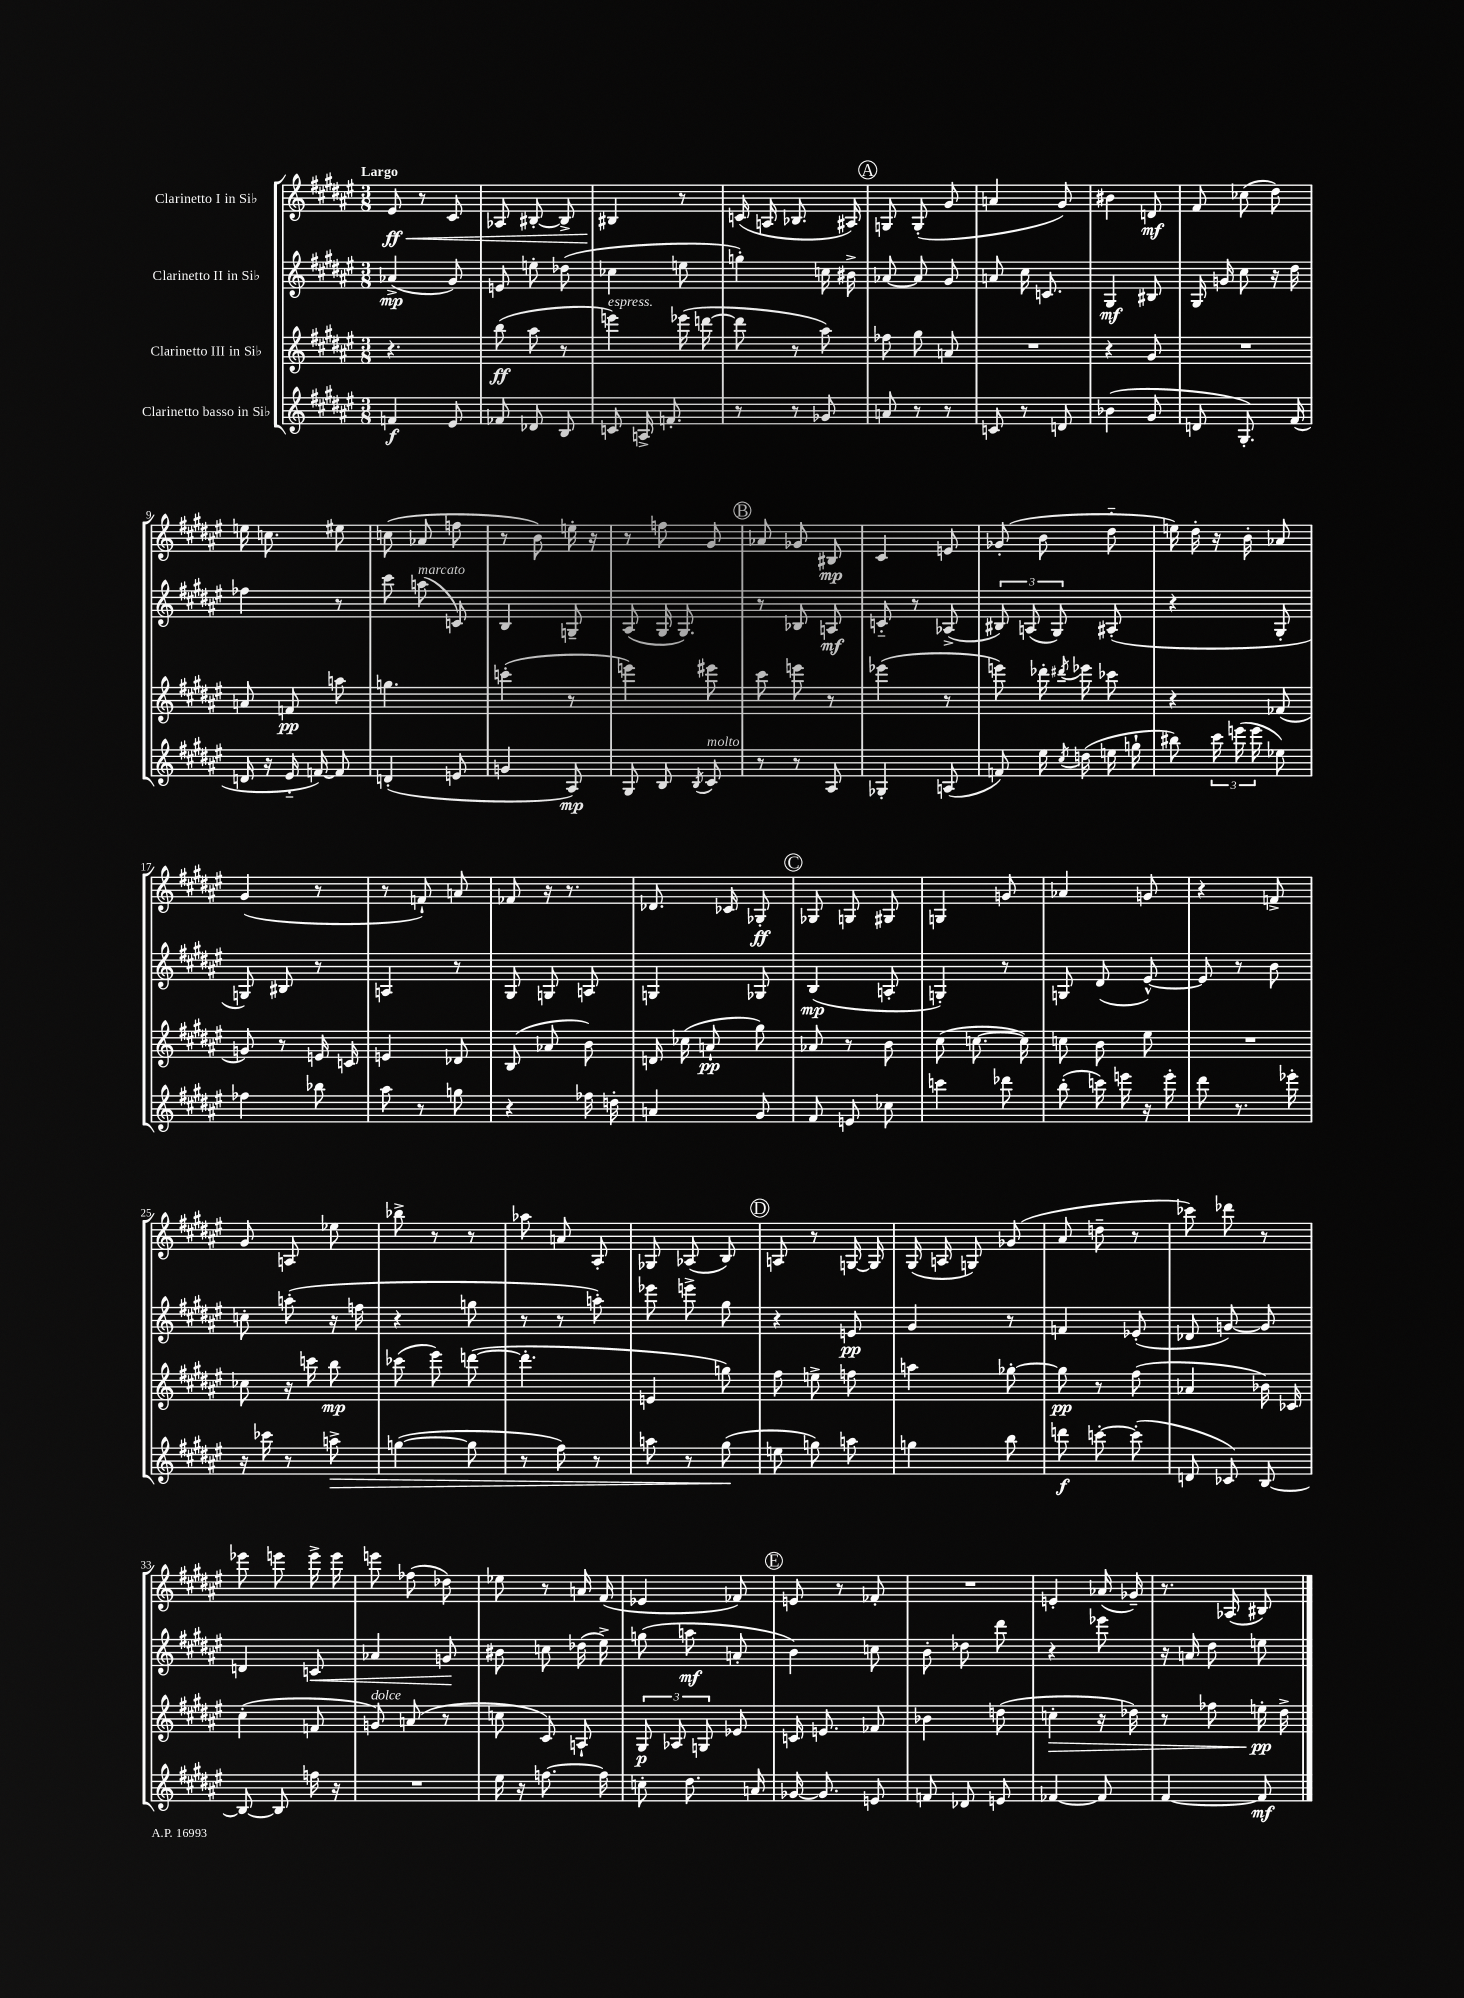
<<
\new StaffGroup <<
\new Staff = "s0" \with { instrumentName = "Clarinetto I in Sib" } {
    \clef treble \key fis \major \numericTimeSignature \time 3/8 \tempo "Largo"
    \autoBeamOff eis'8\ff\< r8 cis'8 |
    aes8 bis8~-. bis8-> |
    bis4\! r8 |
    c'16( a16 bes8. ais16) |
    \mark \markup { \circle "A" } g8 g8-.( gis'8 |
    a'4 gis'8) |
    bis'4 d'8\mf |
    fis'8 ces''8( dis''8) |
    e''16 c''8. eis''8 |
    c''8( aes'8 f''8 |
    r8 b'8) e''16-. r16 |
    r8 f''8 gis'8 |
    \mark \markup { \circle "B" } aes'8 ges'8 bis8\mp |
    cis'4 e'8 |
    ges'8-.( b'8 dis''8-_ |
    e''16) dis''16-. r16 b'16-. aes'8 |
    gis'4( r8 |
    r8 f'8-!) a'8 |
    fes'8 r16 r8. |
    des'8. ces'16 ges8-.\ff |
    \mark \markup { \circle "C" } ges8 g8 gis8 |
    g4 g'8 |
    aes'4 g'8 |
    r4 f'8-> |
    gis'8 a8 ees''8 |
    bes''8-> r8 r8 |
    aes''8 a'8 ais8-. |
    ges8 aes8( b8) |
    \mark \markup { \circle "D" } a8 r8 g16~ g16 |
    gis16( a16 g8) ges'8( |
    ais'8 d''8-- r8 |
    ces'''8) des'''8 r8 |
    ees'''8 e'''8 e'''16-> e'''16 |
    e'''8 fes''8( des''8) |
    ees''8 r8 a'16 fis'16( |
    ees'4 fes'8) |
    \mark \markup { \circle "E" } e'8 r8 fes'8-. |
    R4. |
    e'4-. aes'16( ges'16--) |
    r8. aes16( bis8) \bar "|." |
}
\new Staff = "s1" \with { instrumentName = "Clarinetto II in Sib" } {
    \clef treble \key fis \major \numericTimeSignature \time 3/8
    \autoBeamOff aes'4->\mp( gis'8) |
    e'8 e''8-. des''8( |
    ces''4 e''8 |
    g''4-.) c''16 bis'16-> |
    \mark \markup { \circle "A" } aes'8~ aes'8 gis'8 |
    a'8 cis''16 c'8. |
    gis4\mf bis8 |
    gis16 g'16 cis''8 r16 dis''16 |
    fes''4 r8 |
    cis'''8 a''8^\markup { \italic "marcato" }( c'8) |
    b4 g8-- |
    ais8( gis16 gis8.) |
    \mark \markup { \circle "B" } r8 bes8 a8\mf |
    c'8-_ r8 aes8->( |
    \tuplet 3/2 { bis8) a8( gis8) } ais8-.( |
    r4 gis8-. |
    g8) bis8 r8 |
    a4 r8 |
    gis8 g8 a8 |
    g4 ges8 |
    \mark \markup { \circle "C" } b4\mp( a8-. |
    g4-.) r8 |
    g8 dis'8( eis'8~-^) |
    eis'8 r8 b'8 |
    c''8-. a''8-.( r16 f''16 |
    r4 g''8 |
    r8 r8 a''8-.) |
    ees'''8 e'''8-> gis''8 |
    \mark \markup { \circle "D" } r4 e'8\pp |
    gis'4 r8 |
    f'4 ees'8-.( |
    des'8 g'8~) g'8 |
    d'4 c'8\< |
    aes'4 g'8\! |
    bis'8 c''8 des''16( eis''16->) |
    g''8( a''8\mf a'8-. |
    \mark \markup { \circle "E" } b'4) c''8 |
    b'8-. des''8 dis'''8 |
    r4 ees'''8 |
    r16 a'16 dis''8 e''8 \bar "|." |
}
\new Staff = "s2" \with { instrumentName = "Clarinetto III in Sib" } {
    \clef treble \key fis \major \numericTimeSignature \time 3/8
    \autoBeamOff r4. |
    b''8\ff( ais''8 r8 |
    e'''4^\markup { \italic "espress." }) ees'''16( d'''16~ |
    d'''8 r8 ais''8) |
    \mark \markup { \circle "A" } fes''8 gis''8 a'8 |
    R4. |
    r4 gis'8 |
    R4. |
    a'8 f'8\pp a''8 |
    g''4. |
    c'''4-.( r8 |
    e'''4) eis'''8 |
    \mark \markup { \circle "B" } cis'''8 e'''8 r8 |
    ees'''4( r8 |
    e'''8) des'''16-. \acciaccatura { dis'''8 } ees'''16 ces'''8 |
    r4 fes'8( |
    g'8) r8 e'16 c'16 |
    e'4 des'8 |
    b8( aes'8 b'8) |
    d'16 ces''16( a'8-!\pp gis''8) |
    \mark \markup { \circle "C" } aes'8 r8 b'8 |
    cis''8( c''8.~ c''16) |
    c''8 b'8 eis''8 |
    R4. |
    ces''8 r16 c'''16 b''8\mp |
    ces'''8( eis'''8) d'''8~( |
    d'''4.-. |
    e'4 g''8) |
    \mark \markup { \circle "D" } fis''8 e''8-> f''8 |
    a''4 ges''8~-. |
    ges''8\pp r8 fis''8( |
    aes'4 bes'16) ces'16 |
    cis''4-.( f'8 |
    g'8^\markup { \italic "dolce" }) a'8( r8 |
    c''8 cis'8) a8-! |
    \tuplet 3/2 { gis8\p aes8 g8 } ees'8 |
    \mark \markup { \circle "E" } c'16 e'8. fes'8 |
    bes'4 d''8( |
    c''4-.\> r16 des''16) |
    r8 fes''8 e''16-.\pp\! dis''16-> \bar "|." |
}
\new Staff = "s3" \with { instrumentName = "Clarinetto basso in Sib" } {
    \clef treble \key fis \major \numericTimeSignature \time 3/8
    \autoBeamOff f'4\f eis'8 |
    fes'8 des'8 b8 |
    c'8 a16-> f'8.-. |
    r8 r8 ges'8 |
    \mark \markup { \circle "A" } a'8 r8 r8 |
    c'8 r8 d'8 |
    bes'4( gis'8 |
    d'8 gis8.-.) fis'16( |
    d'16 r16 eis'16-_ f'16~) f'8 |
    d'4-.( e'8 |
    g'4 ais8\mp) |
    gis8 b8 \acciaccatura { b8 } cis'8^\markup { \italic "molto" } |
    \mark \markup { \circle "B" } r8 r8 ais8 |
    ges4-. a8( |
    f'8) eis''16 \acciaccatura { cis''8 } d''16( e''16 g''16-! |
    bis''8) \tuplet 3/2 { cis'''16 e'''16( e'''16 } ees''8) |
    fes''4 bes''8 |
    ais''8 r8 g''8 |
    r4 fes''16 d''16-. |
    a'4 gis'8 |
    \mark \markup { \circle "C" } fis'8 e'8 ces''8 |
    c'''4 des'''8 |
    b''8-.( c'''16) e'''16 r16 e'''16-. |
    dis'''8 r8. ees'''16-. |
    r16 ces'''16 r8 a''8->\> |
    g''4~( g''8 |
    r8 fis''8) r8 |
    a''8 r8 gis''8\!( |
    \mark \markup { \circle "D" } e''8 g''8) a''8 |
    g''4 b''8 |
    d'''8\f c'''8~-. c'''8-.( |
    d'8 ces'8) b8~ |
    b8~ b8 f''16 r16 |
    R4. |
    eis''16 r16 f''8.~ f''16 |
    c''8-. dis''8. a'16 |
    \mark \markup { \circle "E" } ges'16~ ges'8. e'8 |
    f'8 des'8 e'8 |
    fes'4~ fes'8 |
    fis'4~ fis'8\mf \bar "|." |
}
>>
>>
